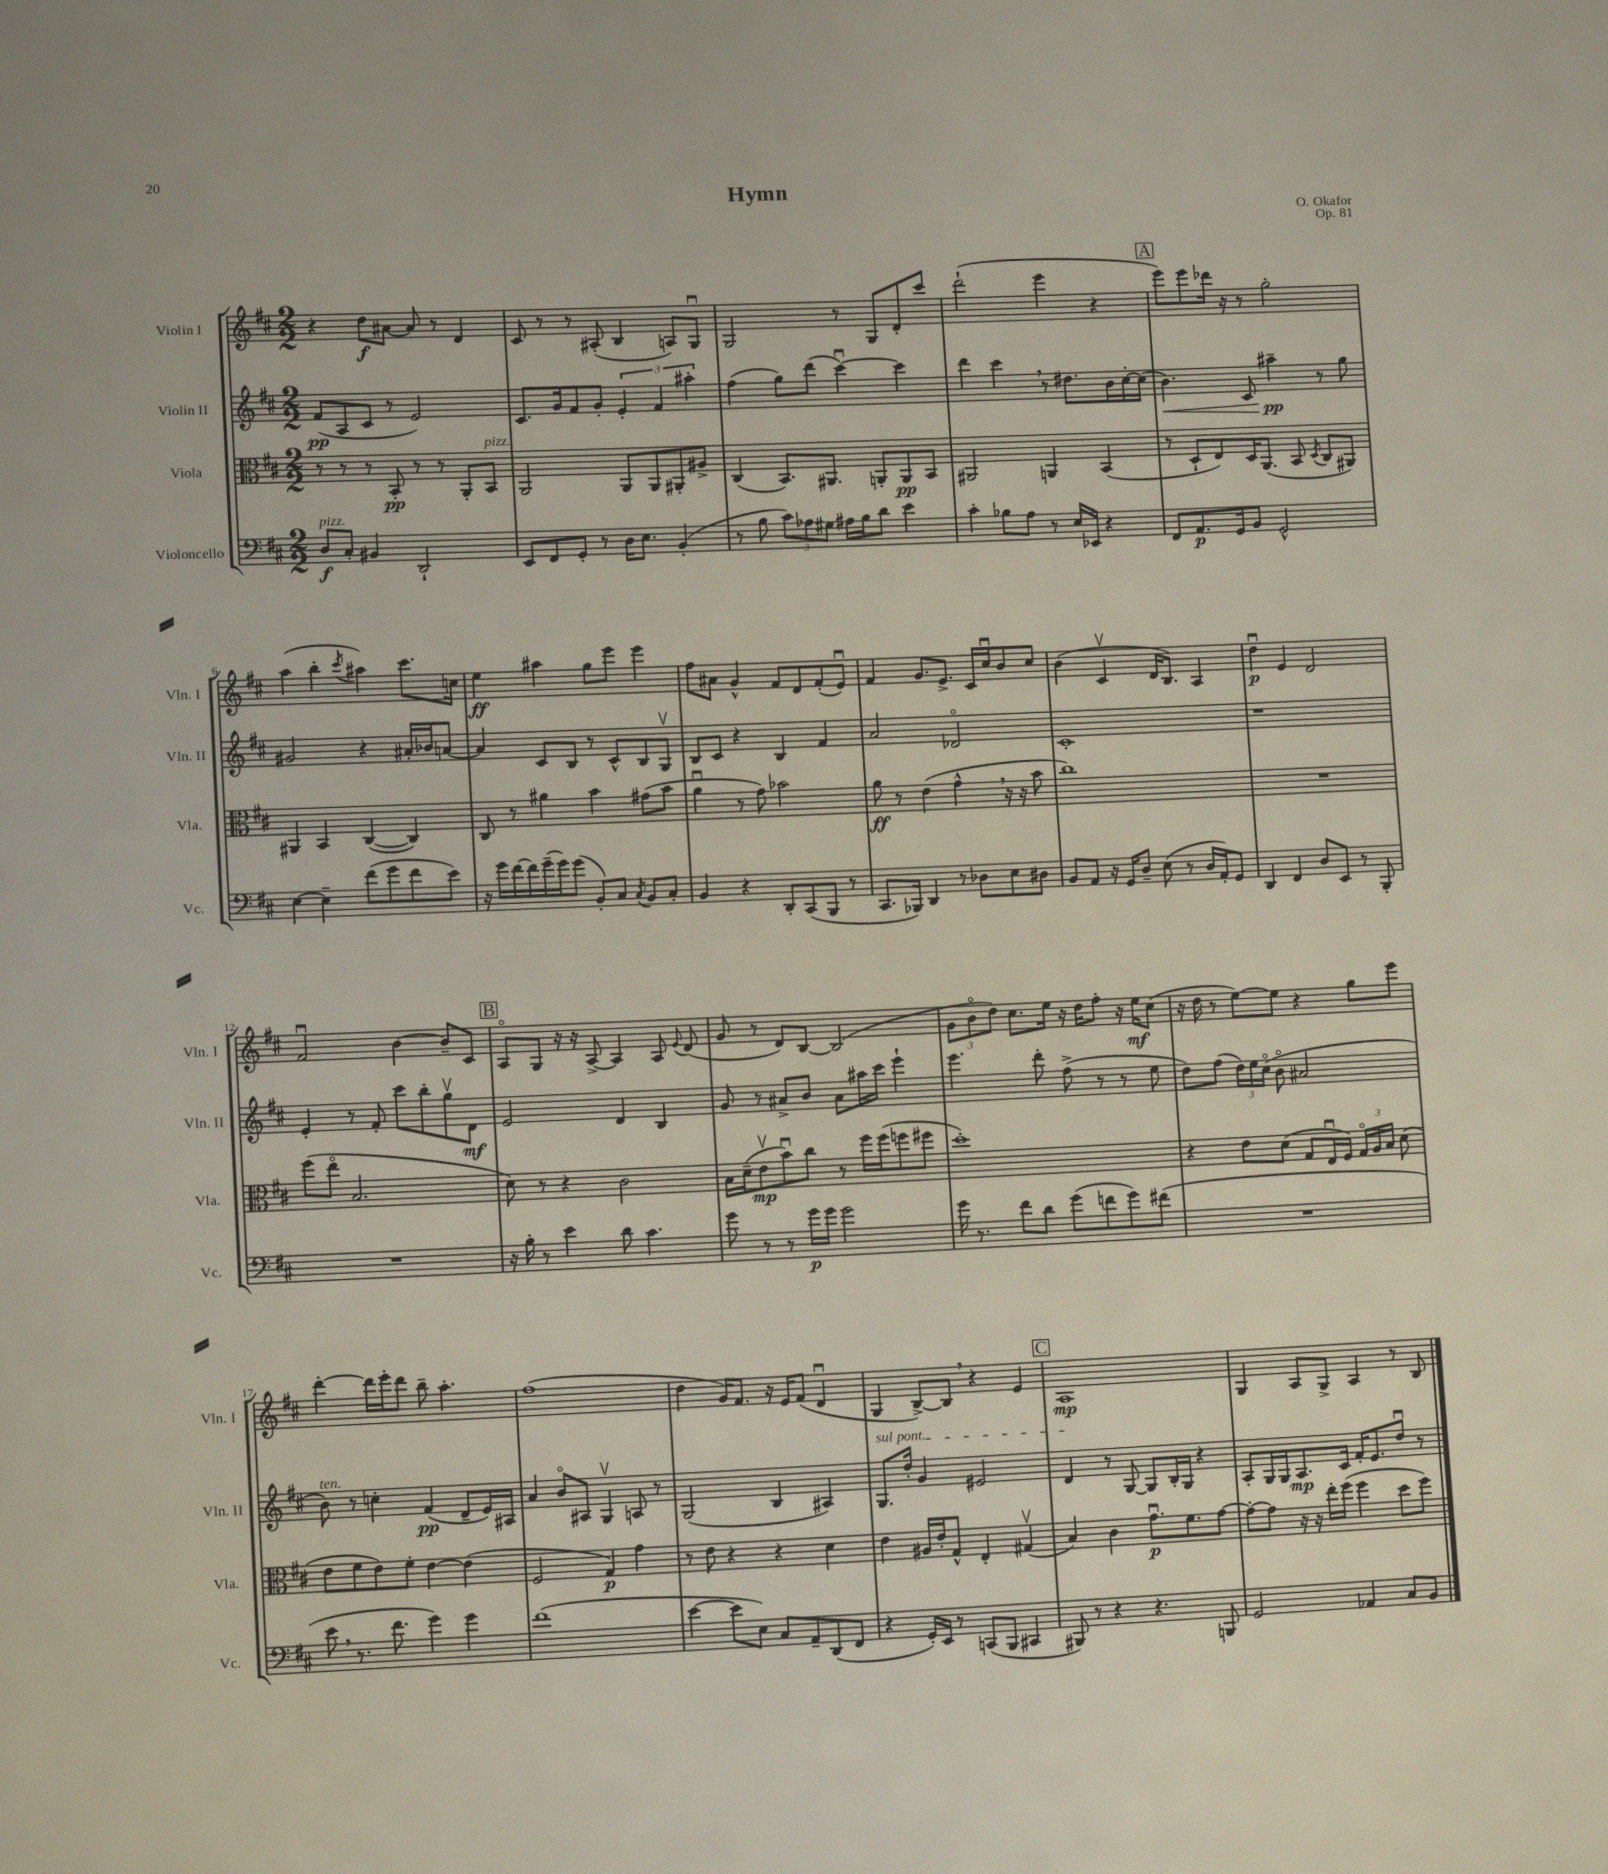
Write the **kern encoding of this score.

**kern	**dynam	**kern	**dynam	**kern	**dynam	**kern	**dynam
*part4	*part4	*part3	*part3	*part2	*part2	*part1	*part1
*staff4	*staff4	*staff3	*staff3	*staff2	*staff2	*staff1	*staff1
*I"Violoncello	*	*I"Viola	*	*I"Violin II	*	*I"Violin I	*
*I'Vc.	*	*I'Vla.	*	*I'Vln. II	*	*I'Vln. I	*
*clefF4	*	*clefC3	*	*clefG2	*	*clefG2	*
*k[f#c#]	*	*k[f#c#]	*	*k[f#c#]	*	*k[f#c#]	*
*M2/2	*	*M2/2	*	*M2/2	*	*M2/2	*
=1	=1	=1	=1	=1	=1	=1	=1
!LO:TX:a:i:t=pizz.	!	!	!	!	!	!	!
8D/L	f	8r	.	(8f#/L	pp	4r	.
8C#'/J	.	8r	.	8A/	.	.	.
4BB#X/	.	8r	.	8c#/J	.	8dd\L	f
.	.	8BB'/	pp	8r	.	[8a#X\J	.
2DD`/	.	8r	.	2e/)	.	8a#/]	.
.	.	8r	.	.	.	8r	.
.	.	8AA'/L	.	.	.	4d/	.
!	!	!LO:TX:a:i:t=pizz.	!	!	!	!	!
.	.	8BB/J	.	.	.	.	.
=2	=2	=2	=2	=2	=2	=2	=2
8EE/L	.	2AA/	.	8.c#/L	.	8c#/	.
8FF#/	.	.	.	.	.	8r	.
.	.	.	.	16g/k	.	.	.
8GG'/J	.	.	.	8f#/	.	8r	.
8r	.	.	.	8g'/J	.	(8A#X'/	.
16D\KL	.	8AA/L	.	6e'/	.	4B/	.
8.E\J	.	.	.	.	.	.	.
.	.	8AA/	.	.	.	.	.
.	.	.	.	6f#/	.	.	.
(4BB'/	.	8AA#X'/	.	.	.	8An/L)	.
.	.	.	.	6aa#X'\	.	.	.
.	.	8A#X^/J	.	.	.	8Gu/J	.
=3	=3	=3	=3	=3	=3	=3	=3
8r	.	(4C#/	.	(4ff#\	.	2G/	.
8B\	.	.	.	.	.	.	.
12c#\L)	.	8.BB/L)	.	8gg\L)	.	.	.
12A-X\	.	.	.	.	.	.	.
.	.	.	.	(8ddd\J	.	.	.
12G#X\J	.	.	.	.	.	.	.
.	.	8.AA#X/J	.	.	.	.	.
16A#X\LL	.	.	.	[4ccc#u\)	.	8r	.
16B\J	.	.	.	.	.	.	.
8d\J	.	8AAn'/L	.	.	.	8G/L	.
4e\	.	8AA/	pp	4ccc#\]	.	8d'/	.
.	.	8BB/J	.	.	.	8ccc#/J	.
=4	=4	=4	=4	=4	=4	=4	=4
4c#'\	.	2AA#X/	.	4ddd\	.	(2ddd`\	.
8B-X\L	.	.	.	4ccc#,\	.	.	.
8A\J	.	.	.	.	.	.	.
8r	.	4AAn/	.	8r	.	4eee\	.
16E/LL	.	.	.	8.dd#X\L	.	.	.
16EE-X/JJ	.	.	.	.	.	.	.
4r	.	(4BB/	.	.	.	4r	.
.	.	.	.	16b\L	.	.	.
.	.	.	.	[16cc#'\	.	.	.
.	.	.	.	(16cc#\JJ]	.	.	.
!!LO:REH:place=s1:t=A
=5	=5	=5	=5	=5	=5	=5	=5
!	!	!	!	!	!LO:HP:b	!	!
8FF#/L	.	8r	.	4.b\)	<	8eee\L)	.
8.AA/	p	8D`/L	.	.	.	8eee\	.
.	.	8E/)	.	.	.	16ddd-X\Jk	.
16GG/k	.	.	.	.	.	16r	.
8BB/J	.	16D/K	.	8c#/	.	8r	.
.	.	(8.AA/J	.	.	.	.	.
2GG^^/	.	.	.	4aa#X~\	pp	2gg'\	.
.	.	8BB/	.	.	.	.	.
.	.	8qD/	.	.	.	.	.
.	.	8C#/L	.	8r	[	.	.
.	.	8AA#X/J)	.	8gg\	.	.	.
!!LO:LB:g=z
=6	=6	=6	=6	=6	=6	=6	=6
[4E\	.	4AA#X/	.	2g#X/	.	(4aa\	.
4E~\]	.	4BB/	.	.	.	4bb'\	.
.	.	.	.	.	.	8qccc#/	.
(8f#\L	.	([4C#/	.	4r	.	4aa#X\)	.
8g\	.	.	.	.	.	.	.
8f#\	.	4C#/])	.	16a#X'/LL	.	8.ccc#\L	.
.	.	.	.	16b-X/J	.	.	.
8e\J)	.	.	.	[8an/J	.	.	.
.	.	.	.	.	.	16ccn\Jk	.
=7	=7	=7	=7	=7	=7	=7	=7
16r	.	8C#/	.	4a/]	.	4ee\	ff
16g\LL	.	.	.	.	.	.	.
[16f#\	.	8r	.	.	.	.	.
16f#\]	.	.	.	.	.	.	.
(16g~\	.	4a#X\	.	8c#/L	.	4aa#X\	.
16g\J)	.	.	.	.	.	.	.
(8g\J	.	.	.	8B/J	.	.	.
8BB'/L)	.	4b\	.	8r	.	8gg\L	.
8C#/J	.	.	.	8c#^^/L	.	8eee\J	.
8qC#/	.	.	.	.	.	.	.
8BB/L	.	(8g#X\L	.	8B/	.	4eee\	.
8C#'/J	.	8b\J	.	8Gv/J	.	.	.
=8	=8	=8	=8	=8	=8	=8	=8
4BB/	.	4au\	.	8B/L	.	8ff#\L	.
.	.	.	.	8c#/J	.	8a#X\J	.
4r	.	8r	.	4r	.	4g^^/	.
.	.	8g\)	.	.	.	.	.
8DD'/L	.	2b-X\	.	4B/	.	8f#/L	.
(8CC#/	.	.	.	.	.	8d/	.
8BBB/J	.	.	.	4f#/	.	(8f#'/	.
8r	.	.	.	.	.	8eu/J)	.
=9	=9	=9	=9	=9	=9	=9	=9
8.CC#/L	.	8a\	ff	2a/	.	4f#/	.
.	.	8r	.	.	.	.	.
16BBB-X/Jk)	.	.	.	.	.	.	.
4DD/	.	(4e\	.	.	.	8.g/L	.
.	.	.	.	.	.	8.e^/J	.
8r	.	4g^^,\	.	2d-X/	.	.	.
8D-X\L	.	.	.	.	.	16c#/LL	.
.	.	.	.	.	.	16cc#u/J	.
8E\	.	16r	.	.	.	8b/	.
.	.	16r	.	.	.	.	.
8D#X\J	.	8b\	.	.	.	8cc#/J	.
=10	=10	=10	=10	=10	=10	=10	=10
8BB/L	.	1cc#)	.	1c#'	.	(4b\	.
8AA/J	.	.	.	.	.	.	.
16r	.	.	.	.	.	4c#v/	.
16GG/KL	.	.	.	.	.	.	.
8D~/J	.	.	.	.	.	.	.
(8E\	.	.	.	.	.	16d/KL	.
.	.	.	.	.	.	8.B/J)	.
8r	.	.	.	.	.	.	.
16D/LL	.	.	.	.	.	4A/	.
16AA'/J)	.	.	.	.	.	.	.
8GG/J	.	.	.	.	.	.	.
=11	=11	=11	=11	=11	=11	=11	=11
4DD/	.	1r	.	1r	.	4ddu\	p
4FF#/	.	.	.	.	.	4e/	.
8D/L	.	.	.	.	.	2d/	.
8EE/J	.	.	.	.	.	.	.
8r	.	.	.	.	.	.	.
8BBB'/	.	.	.	.	.	.	.
!!LO:LB:g=z
=12	=12	=12	=12	=12	=12	=12	=12
1r	.	(8ff#\L	.	4e'/	.	2f#u/	.
.	.	8ee\J	.	.	.	.	.
.	.	2.B/	.	8r	.	.	.
.	.	.	.	8f#'/	.	.	.
.	.	.	.	8ccc#\L	.	[4b\	.
.	.	.	.	8bb'\	.	.	.
.	.	.	.	8ggv\	.	8b~/L]	.
.	.	.	.	8d\J	mf	8c#/J	.
!!LO:REH:place=s1:t=B
=13	=13	=13	=13	=13	=13	=13	=13
16r	.	8d\)	.	2e/	.	8A/L	.
16B'\	.	.	.	.	.	.	.
8r	.	8r	.	.	.	8G/J	.
4e\	.	4r	.	.	.	16r	.
.	.	.	.	.	.	16r	.
.	.	.	.	.	.	[8A^/	.
8d\	.	2c#\	.	4d/	.	4A/]	.
4.c#\	.	.	.	.	.	.	.
.	.	.	.	4B/	.	8A/	.
.	.	.	.	.	.	8qqe/	.
.	.	.	.	.	.	(8d/	.
=14	=14	=14	=14	=14	=14	=14	=14
8g\	.	16B\LL	.	8g/	.	8g/	.
.	.	(16d~\J	.	.	.	.	.
8r	.	8ev\	mp	8r	.	8r	.
8r	.	8bu\)	.	8a#X^/L	.	8d/L)	.
16g\LL	p	8cc#\J	.	8b/J	.	[8B/J	.
16g\JJ	.	.	.	.	.	.	.
2g\	.	8r	.	8a#\L	.	(2B/]	.
.	.	16ff#\LL	.	16aa#X\L	.	.	.
.	.	(16ff#\J	.	16ccc#\JJ	.	.	.
.	.	8ffn\	.	4eee`\	.	.	.
.	.	8ff#X\J	.	.	.	.	.
=15	=15	=15	=15	=15	=15	=15	=15
16g\	.	1dd')	.	4.eee\	.	12g\L	.
8.r	.	.	.	.	.	.	.
.	.	.	.	.	.	12b\	.
.	.	.	.	.	.	12dd\J)	.
8f#\L	.	.	.	.	.	8.cc#\L	.
8d\J	.	.	.	8ddd'\	.	.	.
.	.	.	.	.	.	16ee\Jk	.
(8g\L	.	.	.	(8ff#^\	.	16r	.
.	.	.	.	.	.	16dd\KL	.
8fn\	.	.	.	8r	.	8ff#'\J	.
8g\)	.	.	.	8r	.	16r	.
.	.	.	.	.	.	16ee\KL	mf
(8f#X\J	.	.	.	8ee\	.	(8cc#\J	.
=16	=16	=16	=16	=16	=16	=16	=16
1r	.	4r	.	8dd\L)	.	16r	.
.	.	.	.	.	.	16dd\	.
.	.	.	.	(8ff#\J	.	8r	.
.	.	8e\L	.	24dd\LL)	.	[8ee\L)	.
.	.	.	.	24ee\	.	.	.
.	.	.	.	(24cc#\JJ	.	.	.
.	.	(8d\J	.	8b\	.	8ee\J]	.
.	.	8G/L	.	2a#X/	.	4r	.
.	.	16Eu/L	.	.	.	.	.
.	.	16F#/JJ)	.	.	.	.	.
.	.	24G/LL	.	.	.	8gg\L	.
.	.	24A/	.	.	.	.	.
.	.	24B/JJ	.	.	.	.	.
.	.	(8d\	.	.	.	8eee\J	.
!!LO:LB:g=z
=17	=17	=17	=17	=17	=17	=17	=17
!	!	!	!	!LO:TX:a:i:t=ten.	!	!	!
8e,\	.	8e\L	.	8b\)	.	[4ddd'\	.
8.r	.	8f#\	.	8r	.	.	.
.	.	8e\)	.	4ccn'\	.	16ddd\LL]	.
8.f#\	.	.	.	.	.	16eee'\J	.
.	.	8f#'\J	.	.	.	8ddd\J	.
4g\)	.	[4e\	.	(4f#/	pp	8bb~\	.
.	.	.	.	.	.	4.aa'\	.
4g\	.	(4e\]	.	8d~/L	.	.	.
.	.	.	.	16e/L)	.	.	.
.	.	.	.	16A#X/JJ	.	.	.
=18	=18	=18	=18	=18	=18	=18	=18
(1f#	.	2F#/	.	4a/	.	(1ff#	.
.	.	.	.	8b/L	.	.	.
.	.	.	.	8A#X/J	.	.	.
.	.	4G/)	p	4Gv/	.	.	.
.	.	4g\	.	8An/	.	.	.
.	.	.	.	8r	.	.	.
=19	=19	=19	=19	=19	=19	=19	=19
[4e\	.	8r	.	(2G/	.	4dd\	.
.	.	8e\	.	.	.	.	.
8e\L]	.	4r	.	.	.	16g/KL)	.
.	.	.	.	.	.	8.f#/J	.
8E\J)	.	.	.	.	.	.	.
8C#/L	.	4r	.	4B/	.	16r	.
.	.	.	.	.	.	16e/KL	.
8AA~/	.	.	.	.	.	(8f#/J	.
(8DD/	.	4d\	.	4A#X/)	.	4du/	.
8FF#/J	.	.	.	.	.	.	.
=20	=20	=20	=20	=20	=20	=20	=20
!	!	!	!	!LO:TX:a:i:t=sul pont.	!	!	!
4r	.	4e\	.	8.G/L	.	4G/	.
.	.	.	.	16dd'/Jk	.	.	.
16GG'/LL)	.	16A#X/LL	.	4g/	.	[8B^/L)	.
16EE/JJ	.	16e'/J	.	.	.	.	.
8r	.	8G^^/J	.	.	.	8B,/J]	.
(8CCn/L	.	4E'/	.	2e#X/	.	4r	.
8BBB/J	.	.	.	.	.	.	.
4CC#X/	.	(4G#Xv/	.	.	.	4e/	.
!!LO:REH:place=s1:t=C
=21	=21	=21	=21	=21	=21	=21	=21
8BBB#X/)	.	4B/)	.	4d/	.	1A	mp
8r	.	.	.	.	.	.	.
4r	.	4c#\	.	8r	.	.	.
.	.	.	.	[8G/	.	.	.
4.r	.	8.gu\L	p	8G/L]	.	.	.
.	.	.	.	16B'/L	.	.	.
.	.	8.f#\	.	16G/JJ	.	.	.
.	.	.	.	4r	.	.	.
8BBBn/	.	[8g\J	.	.	.	.	.
=22	=22	=22	=22	=22	=22	=22	=22
2GG/	.	8g'\L_	.	8A'/L	.	4G/	.
.	.	8g\J]	.	16G/L	.	.	.
.	.	.	.	16G/J	.	.	.
.	.	16r	.	8.A/	mp	8A/L	.
.	.	16r	.	.	.	.	.
.	.	16ee'\LL	.	.	.	8G^/J	.
.	.	(16ff#\JJ	.	16c#/Jk	.	.	.
4AA-X/	.	4ff#\	.	16f#'/KL	.	4A/	.
.	.	.	.	8.e/	.	.	.
8C#/L	.	8dd\L	.	8ddu/J	.	8r	.
8BB/J	.	8ff#\J)	.	8r	.	8B/	.
==	==	==	==	==	==	==	==
*-	*-	*-	*-	*-	*-	*-	*-
